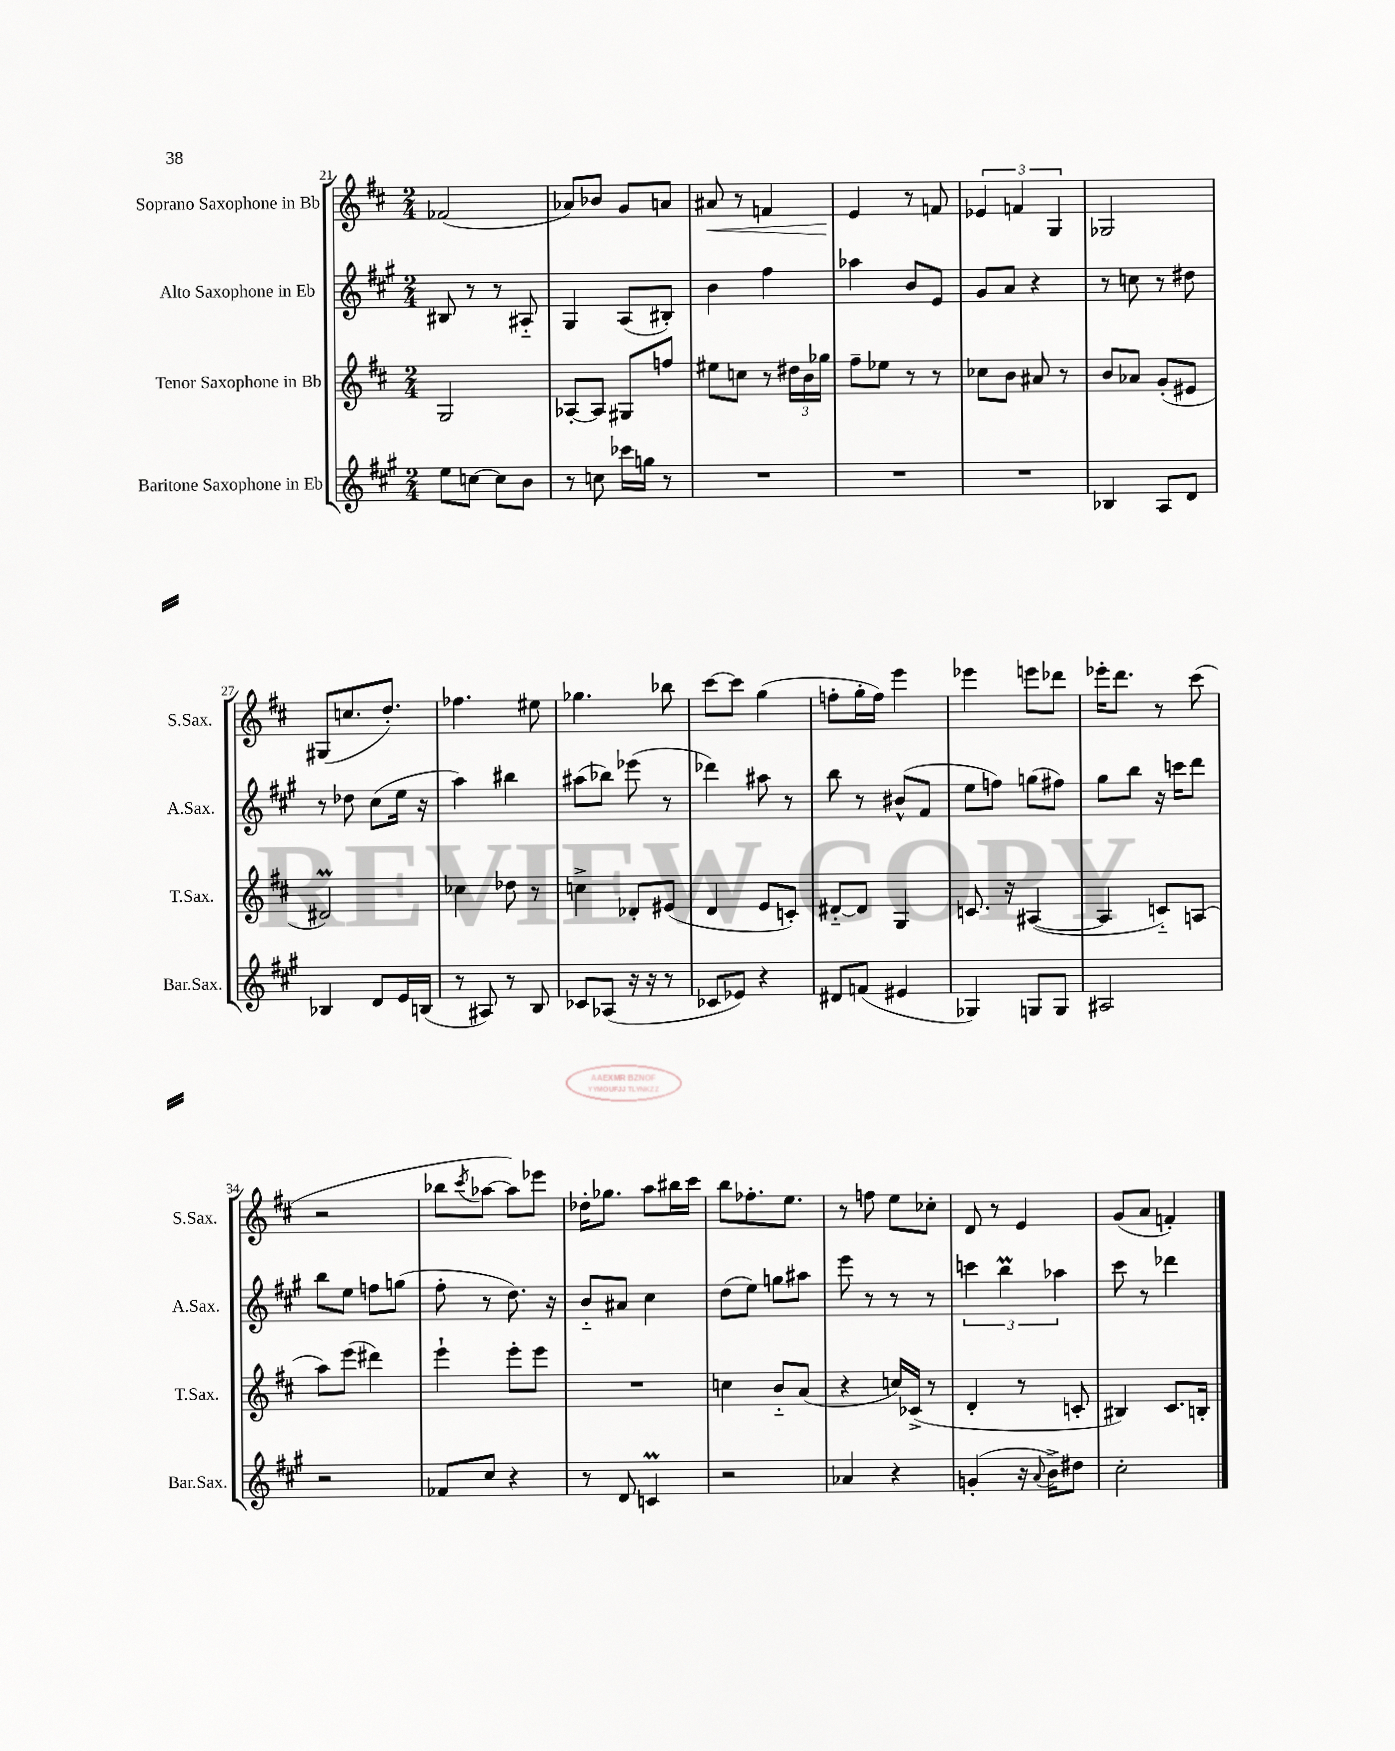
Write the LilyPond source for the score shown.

<<
\new StaffGroup <<
\new Staff = "s0" \with { instrumentName = "Soprano Saxophone in Bb" shortInstrumentName = "S.Sax." } {
    \clef treble \key d \major \numericTimeSignature \time 2/4
    fes'2( |
    aes'8) bes'8 g'8 a'8 |
    ais'8\< r8 f'4 |
    e'4\! r8 f'8 |
    \tuplet 3/2 { ees'4 f'4 g4 } |
    ges2 |
    gis8( c''8. d''8.-.) |
    fes''4. eis''8 |
    ges''4. bes''8 |
    cis'''8~ cis'''8 g''4( |
    f''8-. g''16-. f''16) e'''4 |
    ees'''4 e'''8 des'''8 |
    ees'''16-. d'''8. r8 cis'''8( |
    r2 |
    bes''8 \acciaccatura { cis'''8 } aes''8~ aes''8) ees'''8 |
    des''16-. ges''8. a''8 bis''16 cis'''16 |
    b''8 fes''8.-. e''8. |
    r8 f''8 e''8 ces''8-. |
    d'8 r8 e'4 |
    g'8( a'8 f'4-.) \bar "|." |
}
\new Staff = "s1" \with { instrumentName = "Alto Saxophone in Eb" shortInstrumentName = "A.Sax." } {
    \clef treble \key a \major \numericTimeSignature \time 2/4
    bis8 r8 r8 ais8-_ |
    gis4 a8( bis8-.) |
    b'4 fis''4 |
    aes''4 b'8 e'8 |
    gis'8 a'8 r4 |
    r8 c''8 r8 dis''8 |
    r8 des''8 cis''8( e''16 r16 |
    a''4) bis''4 |
    ais''8( bes''8) ees'''8( r8 |
    des'''4) ais''8 r8 |
    b''8 r8 bis'8-^( fis'8 |
    e''8 f''8) g''8( fis''8) |
    gis''8 b''8 r16 c'''16 d'''8 |
    b''8 e''8 f''8 g''8( |
    fis''8-. r8 d''8.) r16 |
    b'8-_ ais'8 cis''4 |
    d''8( e''8) g''8 ais''8 |
    e'''8 r8 r8 r8 |
    \tuplet 3/2 { c'''4 b''4\prall aes''4 } |
    cis'''8 r8 des'''4 \bar "|." |
}
\new Staff = "s2" \with { instrumentName = "Tenor Saxophone in Bb" shortInstrumentName = "T.Sax." } {
    \clef treble \key d \major \numericTimeSignature \time 2/4
    g2 |
    aes8~-. aes8 gis8 f''8 |
    eis''8 c''8 r8 \tuplet 3/2 { dis''16 b'16 ges''16 } |
    fis''8-- ees''8 r8 r8 |
    ces''8 b'8 ais'8 r8 |
    b'8 aes'8 g'8-.( eis'8 |
    dis'2\prall) |
    ces''4 des''8 r8 |
    c''4-> des'8-. eis'8( |
    d'4 e'8 c'8-.) |
    dis'8~-_ dis'8 g4 |
    c'8. r16 ais4~( |
    ais4 c'8-_) a8( |
    a''8) e'''8( dis'''4) |
    e'''4-! e'''8-. e'''8 |
    R2 |
    c''4 b'8-_ a'8( |
    r4 c''16) ces'16->( r8 |
    d'4-. r8 c'8-. |
    bis4) cis'8. b16-. \bar "|." |
}
\new Staff = "s3" \with { instrumentName = "Baritone Saxophone in Eb" shortInstrumentName = "Bar.Sax." } {
    \clef treble \key a \major \numericTimeSignature \time 2/4
    e''8 c''8~ c''8 b'8 |
    r8 c''8 ces'''16 g''16 r8 |
    R2 |
    R2 |
    R2 |
    bes4 a8 d'8 |
    bes4 d'8 e'16 b16( |
    r8 ais8) r8 b8 |
    ces'8 aes8( r16 r16 r8 |
    ces'8 ees'8) r4 |
    dis'8 f'8( eis'4 |
    ges4) g8 g8 |
    ais2 |
    r2 |
    fes'8 cis''8 r4 |
    r8 d'8 c'4\prall |
    r2 |
    aes'4 r4 |
    g'4-.( r16 \appoggiatura { a'8 } b'16->) dis''8 |
    cis''2-. \bar "|." |
}
>>
>>
\layout { \context { \Score currentBarNumber = #21 } }
